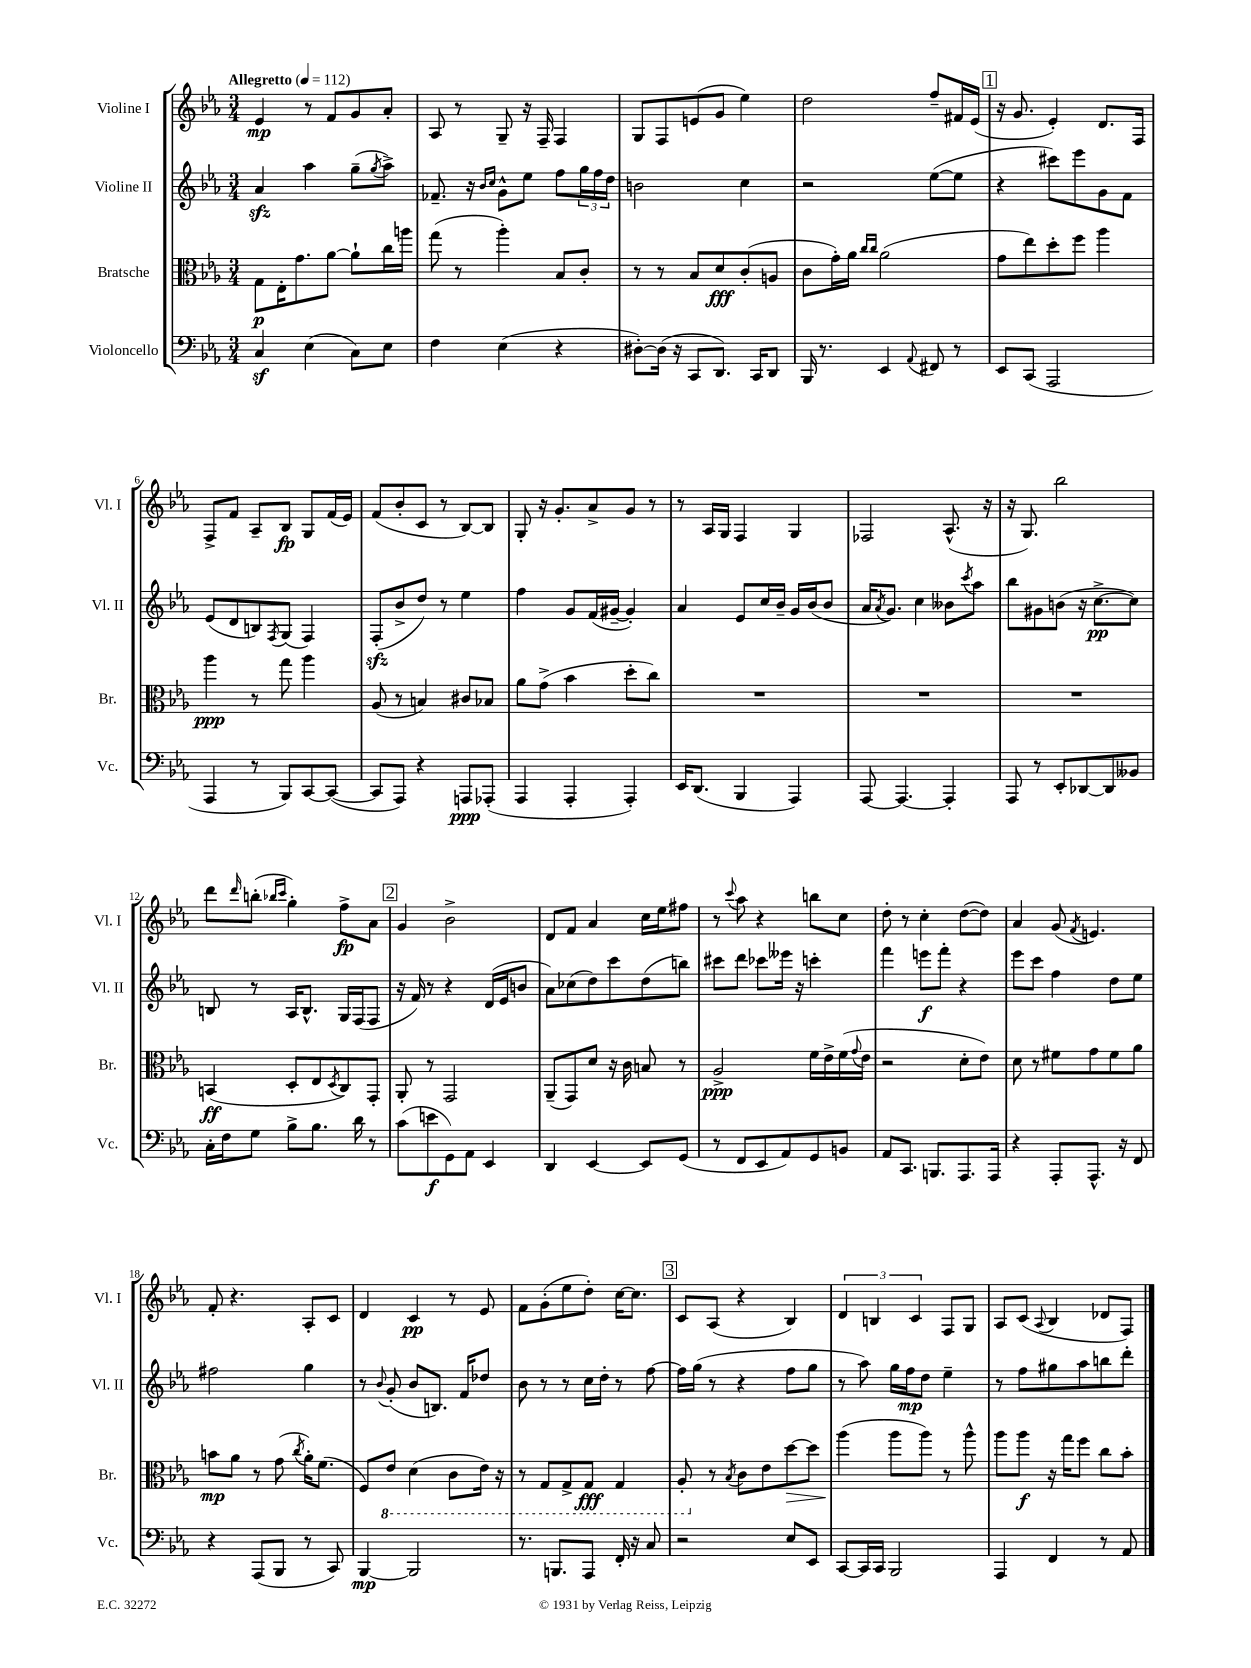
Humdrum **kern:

**kern	**kern	**kern	**kern
*staff4	*staff3	*staff2	*staff1
*clefF4	*clefC3	*clefG2	*clefG2
*k[b-e-a-]	*k[b-e-a-]	*k[b-e-a-]	*k[b-e-a-]
*M3/4	*M3/4	*M3/4	*M3/4
*MM112	*MM112	*MM112	*MM112
4C	8G	4a-	4e-
.	16E-'	.	.
.	8.g	.	.
(4E-	.	4aa-	8r
.	[8a-	.	8f
8C)	8a-`]	(8gg~	8g
.	.	8qgg	.
8E-	16cc	8aa-^)	8a-'
.	16aa	.	.
=	=	=	=
4F	(8gg	8.f-~	8A-
.	8r	.	8r
.	.	16r	.
.	.	16qqb-	.
.	.	16qqcc	.
(4E-	4aa-')	8g^^	8G~
.	.	8ee-	16r
.	.	.	16F~
4r	8B-	8ff	4F
.	8c'	24gg	.
.	.	24ff	.
.	.	24dd	.
=	=	=	=
[8D#')	8r	2b	8G
(16D#]	8r	.	8F
16r	.	.	.
8CC	8B-	.	(8e
8.DD)	8d	.	8g
.	(8c'	4cc	4ee-)
16CC	.	.	.
8DD	8A	.	.
=	=	=	=
16BBB-	8c	2r	2dd
8.r	.	.	.
.	16g')	.	.
.	16a-	.	.
.	16qqcc	.	.
.	16qqcc	.	.
4EE-	(2a-	.	.
8qqAA-	.	.	.
8FF#	.	([8ee-	8ff~
8r	.	8ee-]	16f#
.	.	.	(16e-
=	=	=	=
8EE-	8g	4r	16r
.	.	.	8.g
(8CC	8ee-)	.	.
2AAA-	8dd'	8ccc#)	4e-')
.	8ff	8eee-	.
.	4aa-	8g	8.d
.	.	8f	.
.	.	.	16F
=	=	=	=
4AAA-	4aa-	(8e-	8F^
.	.	8d	8f
8r	8r	8B)	8A-~
.	.	8qF	.
8BBB-)	8gg	(8G	8B-
[8CC	4aa-	4F)	8G
(8CC_	.	.	(16f
.	.	.	16e-)
=	=	=	=
8CC]	(8A-	(8F'	(8f
8AAA-)	8r	8b-^	8b-'
4r	4B)	8dd)	8c
.	.	8r	8r
8AAA	8c#	4ee-	[8B-)
(8AAA-'	8B-	.	8B-]
=	=	=	=
4AAA-	8a-	4ff	8G'
.	(8g^	.	16r
.	.	.	8.g'
4AAA-'	4b-	8g	.
.	.	(16f	8a-^
.	.	[16g#~	.
4AAA-')	8dd'	4g#'])	8g
.	8cc)	.	8r
=	=	=	=
16EE-	2.r	4a-	8r
(8.DD	.	.	.
.	.	.	16A-
.	.	.	16G
4BBB-	.	8e-	4F
.	.	16cc	.
.	.	16b-~	.
4AAA-)	.	16g	4G
.	.	(16b-	.
.	.	8b-	.
=	=	=	=
[8AAA-	2.r	16a-	2F-
.	.	8qa-	.
.	.	8.g)	.
4.AAA-_	.	.	.
.	.	4cc	.
4AAA-']	.	8b--	(8.A-^^
.	.	8qccc	.
.	.	8aa-	.
.	.	.	16r
=	=	=	=
8AAA-	2.r	8bb-	16r
.	.	.	8.G)
8r	.	8g#	.
8EE-'	.	(8b	2bb-
[8DD-	.	16r	.
.	.	[8.cc^	.
8DD-]	.	.	.
8BB--	.	8cc])	.
=	=	=	=
16C'	(4BB	8B	8ddd
16F	.	.	.
.	.	.	16qqddd
8G	.	8r	(8bb'
.	.	.	16qqbb-
.	.	.	16qqccc
8B-^	8D'	16A-	4gg')
.	.	8.B^^	.
8.B-	8E-	.	.
.	8qD	.	.
.	8C)	16G	8ff^
16d	.	(16F	.
8r	8GG'	8F	8a-
=	=	=	=
(8c	8AA-'	16r	4g
.	.	16f)	.
8e	8r	8r	.
8GG)	2GG	4r	2b-^
8AA-	.	.	.
4EE-	.	(16d	.
.	.	16e-	.
.	.	8b	.
=	=	=	=
4DD	(8AA-~	8a-)	8d
.	8GG)	(8cc-	8f
[4EE-	8d	8dd)	4a-
.	16r	8ccc	.
.	16c	.	.
8EE-]	8B	(8dd	16cc
.	.	.	16ee-
(8GG	8r	8bb)	8ff#
=	=	=	=
8r	2A-^	8ccc#	8r
.	.	.	8qqccc
8FF	.	8ddd	8aa-
8EE-	.	8ccc-	4r
8AA-)	.	16eee--	.
.	.	16r	.
8GG	16f	4ccc'	8bb
.	16e-^	.	.
8BB	(16f	.	8cc
.	8qqg	.	.
.	16e-	.	.
=	=	=	=
8AA-	2r	4fff	8dd'
8.CC	.	.	8r
.	.	8eee	4cc'
8.BBB	.	.	.
.	.	8fff'	.
8.AAA-	8d'	4r	([8dd
.	8e-)	.	8dd])
16AAA-	.	.	.
=	=	=	=
4r	8d	8eee-	4a-
.	8r	8ccc	.
8AAA-'	8f#	4ff	(8g
.	.	.	8qf
8.AAA-^^	8g	.	4.e)
.	8f#	8dd	.
16r	.	.	.
8FF	8a-	8ee-	.
=	=	=	=
4r	8b	2ff#	8f'
.	8a-	.	4.r
(8AAA-	8r	.	.
8BBB-	(8g	.	.
.	8qcc	.	.
8r	16a-')	4gg	8A-'
.	(8.f	.	.
8CC)	.	.	8c
=	=	=	=
[4BBB-	8F)	8r	4d
.	.	8qqb-	.
.	8E-	(8g'	.
2BBB-]	(4D	8b-	4c
.	.	8.B)	.
.	8C	.	8r
.	.	16f	.
.	16E-)	8dd-	8e-
.	16r	.	.
=	=	=	=
8.r	8r	8b-	8f
.	8GG	8r	(8g'
8.BBB	.	.	.
.	8GG^	8r	8ee-
8AAA-	8GG	16cc	8dd')
.	.	16dd'	.
16FF'	4GG	8r	[16cc
16r	.	.	8.cc]
8C	.	[8ff	.
=	=	=	=
2r	8AA-'	16ff]	8c
.	.	(16gg	.
.	8r	8r	(8A-
.	8qB-	.	.
.	8c	4r	4r
.	8e-	.	.
8E-	[8dd	8ff	4B-)
8EE-	8dd]	8gg	.
=	=	=	=
[8CC	(4aa-	8r	6d
16CC]	.	8aa-)	.
.	.	.	6B
16CC	.	.	.
2BBB-	8aa-	16gg	.
.	.	16ff	.
.	.	.	6c
.	8aa-)	8dd	.
.	8r	4ee-~	8F
.	8aa-^^	.	8G
=	=	=	=
4AAA-	8aa-	8r	8A-
.	8aa-	8ff	(8c
.	.	.	8qqA-
4FF	16r	8gg#	4B-
.	16gg	.	.
.	8ff	8aa-	.
8r	8cc	8bb	8d-
8AA-	8b-'	8ddd'	8F)
==	==	==	==
*-	*-	*-	*-
